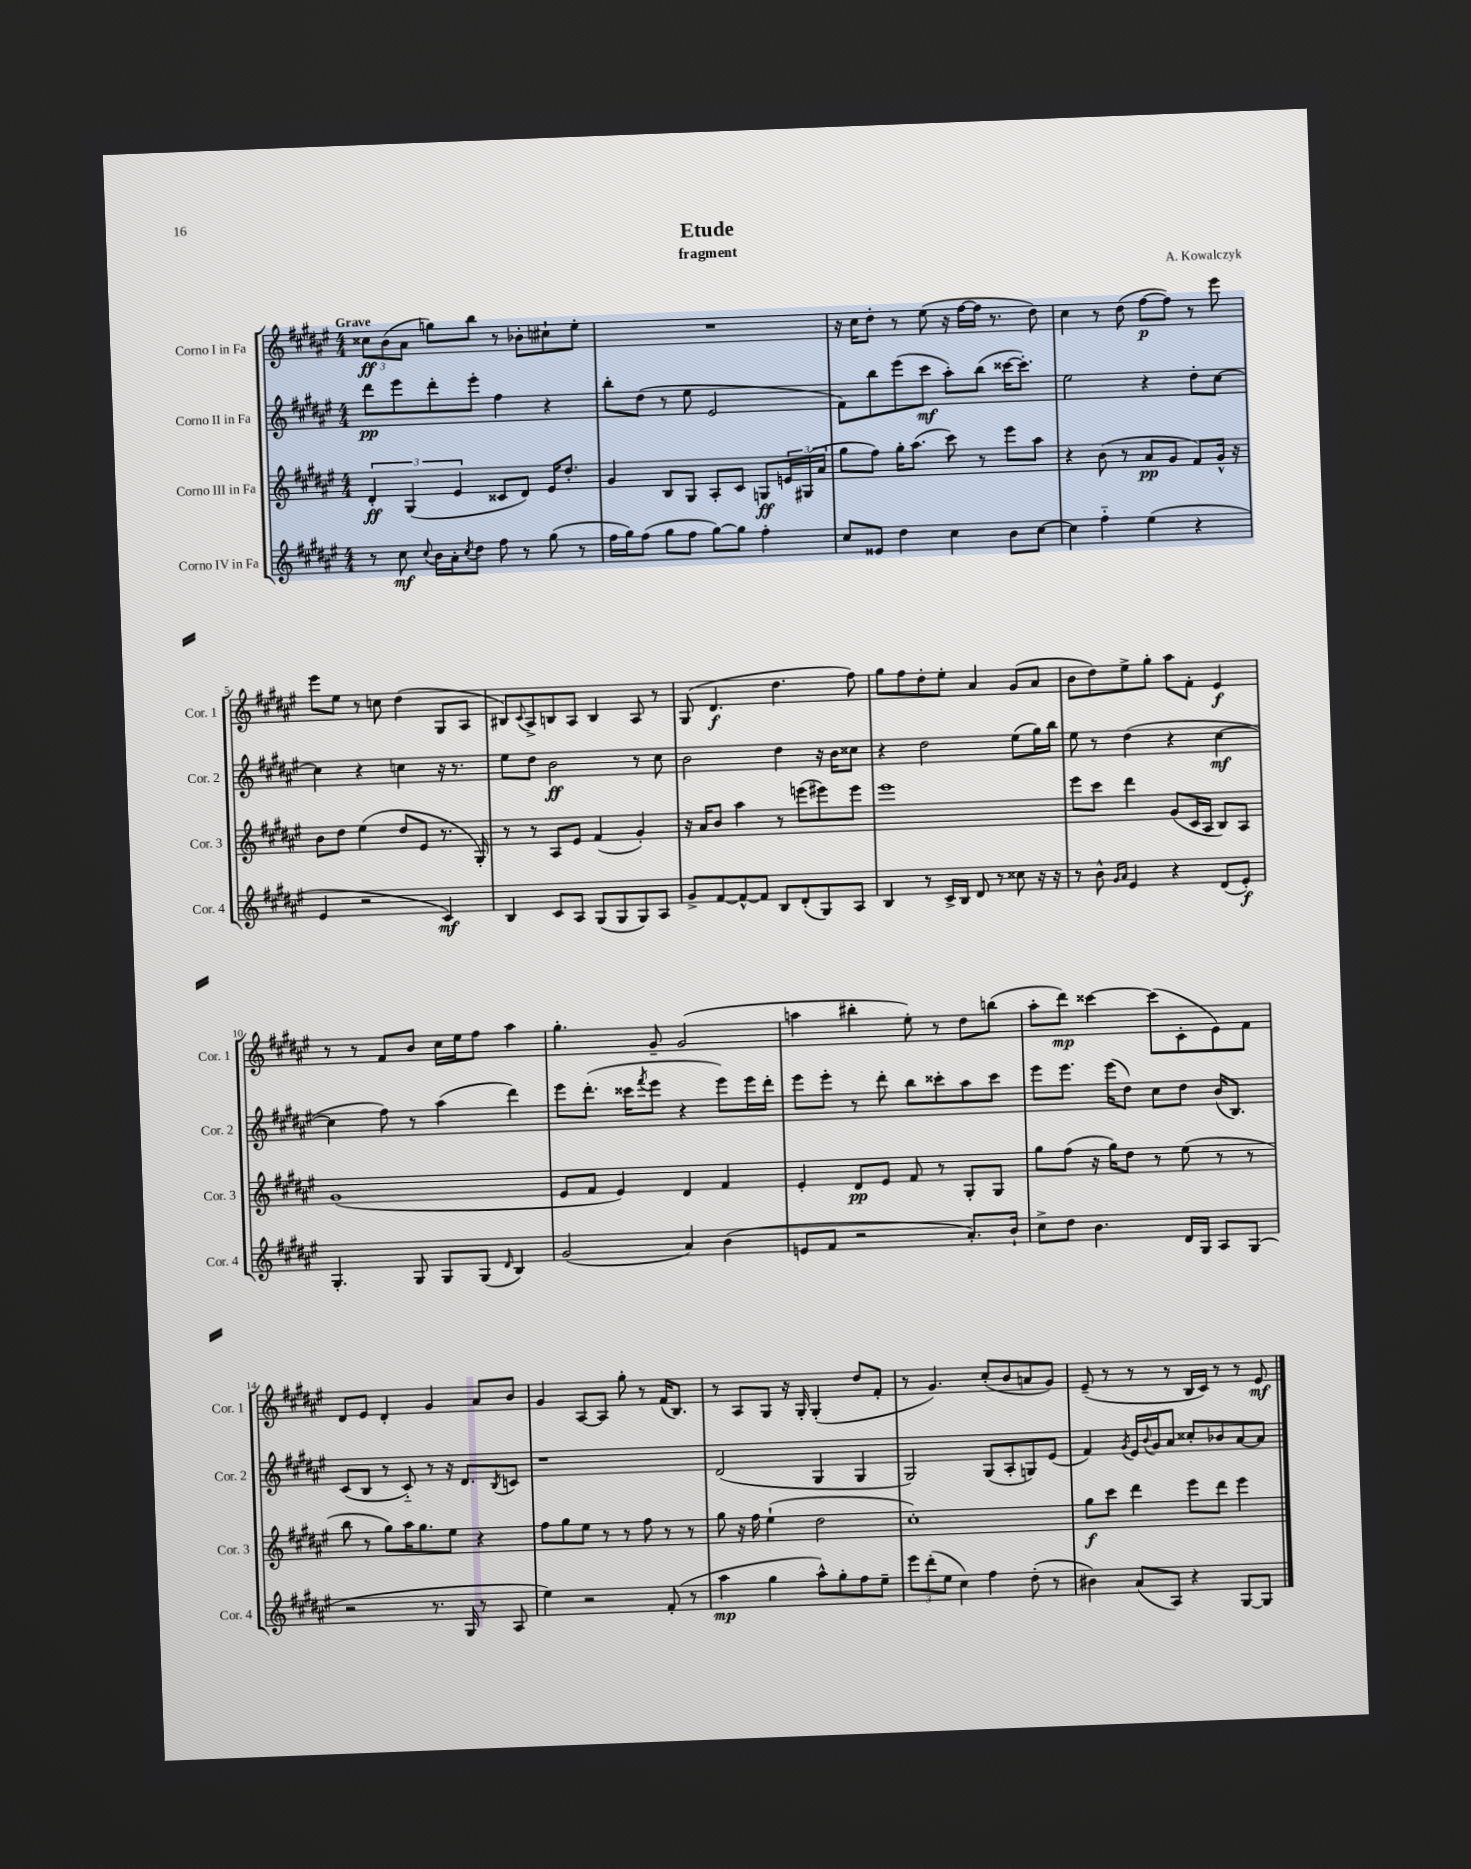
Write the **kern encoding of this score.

**kern	**dynam	**kern	**dynam	**kern	**dynam	**kern	**dynam
*part4	*part4	*part3	*part3	*part2	*part2	*part1	*part1
*staff4	*staff4	*staff3	*staff3	*staff2	*staff2	*staff1	*staff1
*I"Corno IV in Fa	*	*I"Corno III in Fa	*	*I"Corno II in Fa	*	*I"Corno I in Fa	*
*I'Cor. 4	*	*I'Cor. 3	*	*I'Cor. 2	*	*I'Cor. 1	*
*clefG2	*	*clefG2	*	*clefG2	*	*clefG2	*
*k[f#c#g#d#a#e#]	*	*k[f#c#g#d#a#e#]	*	*k[f#c#g#d#a#e#]	*	*k[f#c#g#d#a#e#]	*
*M4/4	*	*M4/4	*	*M4/4	*	*M4/4	*
=1	=1	=1	=1	=1	=1	=1	=1
!	!	!	!	!	!	!LO:TX:a:B:t=Grave	!
8r	.	6d#'/	ff	8ddd#\L	pp	12cc##X\L	ff
.	.	.	.	.	.	(12b\	.
8cc#\	mf	.	.	8eee#\	.	.	.
.	.	(6G#/	.	.	.	12a#\J	.
8qqcc#/	.	.	.	.	.	.	.
16b\LL	.	.	.	8ddd#'\	.	8ggn\L)	.
16a#'\J	.	.	.	.	.	.	.
.	.	6e#/	.	.	.	.	.
8qcc#/	.	.	.	.	.	.	.
8dd#\J	.	.	.	8eee#'\J	.	8bb\J	.
8ff#\	.	8c##X/L	.	4ff#\	.	8r	.
8r	.	8d#/J)	.	.	.	8b-X'\L	.
(8gg#\	.	16e#/KL	.	4r	.	8cc#X`\	.
.	.	8.dd#'/J	.	.	.	.	.
8r	.	.	.	.	.	8ee#'\J	.
=2	=2	=2	=2	=2	=2	=2	=2
16ff#\LL	.	4g#/	.	8bb'\L	.	1r	.
16gg#\J)	.	.	.	.	.	.	.
(8ff#\J	.	.	.	(8dd#\J	.	.	.
8gg#\L	.	8B/L	.	8r	.	.	.
8ff#\J	.	8G#/J	.	8ee#\	.	.	.
[8gg#\L)	.	8A#'/L	.	2e#/	.	.	.
8gg#\J]	.	8c#/J	.	.	.	.	.
4ff#'\	.	8Gn/L	ff	.	.	.	.
.	.	24en/L	.	.	.	.	.
.	.	(24G#X/	.	.	.	.	.
.	.	24a#/JJ	.	.	.	.	.
=3	=3	=3	=3	=3	=3	=3	=3
8cc#/L	.	8gg#\L	.	8f#\L)	.	16r	.
.	.	.	.	.	.	16cc#\KL	.
8e##X/J	.	8ff#\J)	.	8bb\	.	8dd#'\J	.
4dd#\	.	16gg#'\KL	.	(8eee#\	.	8r	.
.	.	(8.aa#\J	.	.	.	.	.
.	.	.	.	8ccc#\J	mf	(8ee#\	.
4cc#\	.	8ccc#\)	.	8aa#'\L)	.	16r	.
.	.	.	.	.	.	[16ff#\LL	.
.	.	8r	.	(8bb\J	.	16ff#\JJ]	.
.	.	.	.	.	.	8.r	.
8b\L	.	8eee#\L	.	[16ccc##X\KL	.	.	.
.	.	.	.	8.ccc##'\J])	.	.	.
[8cc#\J	.	8aa#\J	.	.	.	8dd#\)	.
=4	=4	=4	=4	=4	=4	=4	=4
4cc#\]	.	4r	.	2ee#\	.	4cc#\	.
4ff#\	.	(8b\	.	.	.	8r	.
.	.	8r	.	.	.	(8dd#\	.
(4ee#\	.	8a#/L	pp	4r	.	[8ff#\L	p
.	.	8g#/J	.	.	.	8ff#\J])	.
4r	.	8f#/L)	.	8dd#'\L	.	8r	.
.	.	16g#^^/Jk	.	[8cc#\J	.	8eee#\	.
.	.	16r	.	.	.	.	.
!!LO:LB:g=z
=5	=5	=5	=5	=5	=5	=5	=5
4e#/	.	8b\L	.	4cc#\]	.	8eee#\L	.
.	.	8dd#\J	.	.	.	8ee#\J	.
2r	.	(4ee#\	.	4r	.	8r	.
.	.	.	.	.	.	8ccn\	.
.	.	8dd#/L	.	4ccn\	.	(4dd#\	.
.	.	8e#/J	.	.	.	.	.
4c#/)	mf	8.r	.	16r	.	8G#/L	.
.	.	.	.	8.r	.	.	.
.	.	.	.	.	.	8A#/J	.
.	.	16G#'/)	.	.	.	.	.
=6	=6	=6	=6	=6	=6	=6	=6
4B/	.	8r	.	8ee#\L	.	8B#X/L)	.
.	.	.	.	.	.	8qqc#/	.
.	.	8r	.	8dd#\J	.	8A#^/	.
8c#/L	.	8A#/L	.	2b\	ff	8Bn/	.
8A#/J	.	8e#/J	.	.	.	8A#/J	.
(8G#/L	.	(4f#/	.	.	.	4B/	.
8G#/	.	.	.	.	.	.	.
8G#/)	.	4g#'/)	.	8r	.	8A#/	.
8A#/J	.	.	.	8cc#\	.	8r	.
=7	=7	=7	=7	=7	=7	=7	=7
8g#^/L	.	16r	.	2b\	.	(8G#/	.
.	.	16a#/KL	.	.	.	.	.
[8f#/	.	8b/J	.	.	.	4.d#/	f
8f#^^/_	.	4aa#\	.	.	.	.	.
8f#/J]	.	.	.	.	.	.	.
8B/L	.	8r	.	4dd#\	.	4.dd#\	.
(8d#'/	.	(8eeen\L	.	.	.	.	.
8G#/)	.	8eee#X\)	.	16r	.	.	.
.	.	.	.	16b\KL	.	.	.
8A#/J	.	8eee#\J	.	8cc##X\J	.	8ff#\)	.
=8	=8	=8	=8	=8	=8	=8	=8
4B/	.	1eee#	.	4r	.	8gg#\L	.
.	.	.	.	.	.	8ff#\	.
8r	.	.	.	2dd#\	.	8dd#'\	.
16c#^/LL	.	.	.	.	.	8ee#'\J	.
16B/JJ	.	.	.	.	.	.	.
8d#/	.	.	.	.	.	4a#/	.
8r	.	.	.	.	.	.	.
8cc##X\	.	.	.	(8ee#\L	.	(8g#/L	.
16r	.	.	.	16gg#\L)	.	8a#/J	.
16r	.	.	.	16bb\JJ	.	.	.
=9	=9	=9	=9	=9	=9	=9	=9
8r	.	8eee#\L	.	8ee#\	.	8b\L	.
8b^^\	.	8ccc#\J	.	8r	.	8dd#\)	.
16qqg#/LL	.	.	.	.	.	.	.
16qqa#/JJ	.	.	.	.	.	.	.
4e#/	.	4ddd#\	.	(4dd#\	.	8ee#^\	.
.	.	.	.	.	.	8gg#'\J	.
4r	.	(8g#/L	.	4r	.	8aa#\L	.
.	.	16c#/L	.	.	.	8f#'\J	.
.	.	16A#/JJ	.	.	.	.	.
(8d#/L	.	8B/L)	.	[4cc#\	mf	4e#/	f
8e#'/J)	f	8A#/J	.	.	.	.	.
!!LO:LB:g=z
=10	=10	=10	=10	=10	=10	=10	=10
4.G#'/	.	(1g#	.	4cc#\]	.	8r	.
.	.	.	.	.	.	8r	.
.	.	.	.	8ff#\)	.	8f#/L	.
8G#/	.	.	.	8r	.	8b/J	.
8G#/L	.	.	.	(4aa#\	.	16cc#\LL	.
.	.	.	.	.	.	16ee#\J	.
(8G#/J	.	.	.	.	.	8ff#\J	.
16qqd#/	.	.	.	.	.	.	.
4B/)	.	.	.	4ddd#\)	.	4aa#\	.
=11	=11	=11	=11	=11	=11	=11	=11
(2g#/	.	8e#/L	.	8eee#\L	.	4.gg#'\	.
.	.	8f#/J	.	(8.ddd#'\J	.	.	.
.	.	4e#/)	.	.	.	.	.
.	.	.	.	16ccc##X\KL	.	.	.
.	.	.	.	8qfff#/	.	.	.
.	.	.	.	8eee#\J	.	8g#~/	.
4a#/)	.	4d#/	.	4r	.	(2g#/	.
(4b\	.	4f#/	.	8eee#\L)	.	.	.
.	.	.	.	16eee#\L	.	.	.
.	.	.	.	16ddd#'\JJ	.	.	.
=12	=12	=12	=12	=12	=12	=12	=12
8en/L	.	4e#'/	.	8eee#\L	.	4aan\	.
8f#/J	.	.	.	8eee#'\J	.	.	.
2r	.	8d#/L	pp	8r	.	4bb#X'\	.
.	.	8e#/J	.	8ddd#'\	.	.	.
.	.	8f#/	.	8bb\L	.	8ee#'\)	.
.	.	8r	.	8ccc##X'\	.	8r	.
8.a#'/L)	.	8G#'/L	.	8aa#\	.	8dd#\L	.
.	.	8G#/J	.	8ccc##\J	.	(8bbn\J	.
16b`/Jk	.	.	.	.	.	.	.
=13	=13	=13	=13	=13	=13	=13	=13
8cc#^\L	.	8gg#\L	.	8eee#\L	.	8aa#'\L	.
8dd#\J	.	(8ff#\J	.	8.eee#\J	.	8ddd#\J)	mp
4.b\	.	16r	.	.	.	[4ccc##X\	.
.	.	16gg#\KL)	.	(16eee#\KL	.	.	.
.	.	8dd#\J	.	8dd#\J)	.	.	.
.	.	8r	.	8cc#\L	.	(8ccc##\L]	.
16d#/LL	.	(8ee#\	.	8dd#\J	.	8c#'\	.
16G#/JJ	.	.	.	.	.	.	.
8A#/L	.	8r	.	(16b/KL	.	8e#\)	.
.	.	.	.	8.B/J)	.	.	.
(8G#/J	.	8r	.	.	.	8f#\J	.
!!LO:LB:g=z
=14	=14	=14	=14	=14	=14	=14	=14
2r	.	8bb\	.	(8c#/L	.	8d#/L	.
.	.	8r	.	8B/J	.	8e#/J	.
.	.	8gg#\L)	.	8r	.	4d#'/	.
.	.	16aa#\K	.	8c#/)	.	.	.
.	.	8.gg#\	.	.	.	.	.
8.r	.	.	.	8r	.	4g#/	.
.	.	8ee#\J	.	16r	.	.	.
16G#/	.	.	.	8.d#/L	.	.	.
8r	.	4r	.	.	.	8a#/L	.
.	.	.	.	8qB/	.	.	.
8A#/	.	.	.	8cn/J	.	8b/J	.
=15	=15	=15	=15	=15	=15	=15	=15
4ee#\)	.	8ff#\L	.	1r	.	4g#/	.
.	.	8gg#\	.	.	.	.	.
2r	.	8ee#\J	.	.	.	[8A#/L	.
.	.	8r	.	.	.	8A#/J]	.
.	.	8r	.	.	.	8gg#'\	.
.	.	8ff#\	.	.	.	8r	.
(8f#'/	.	8r	.	.	.	(16f#/KL	.
.	.	.	.	.	.	8.B/J)	.
8r	.	8r	.	.	.	.	.
=16	=16	=16	=16	=16	=16	=16	=16
4aa#\	mp	8gg#\	.	(2d#/	.	8r	.
.	.	16r	.	.	.	8A#/L	.
.	.	16ff#\	.	.	.	.	.
4gg#\	.	(4ee#`\	.	.	.	8G#/J	.
.	.	.	.	.	.	16r	.
.	.	.	.	.	.	16G#'/	.
8aa#^^\L)	.	2dd#\	.	4G#/	.	(4G#'/	.
8gg#'\	.	.	.	.	.	.	.
8ff#\	.	.	.	4G#/	.	8dd#/L	.
8ee#~\J	.	.	.	.	.	8f#'/J	.
=17	=17	=17	=17	=17	=17	=17	=17
12eee#\L	.	1cc#')	.	2G#/)	.	8r	.
(12ddd#'\	.	.	.	.	.	.	.
.	.	.	.	.	.	4.g#/)	.
12ee#\J	.	.	.	.	.	.	.
4cc#\)	.	.	.	.	.	.	.
4ff#\	.	.	.	(8G#/L	.	(8cc#'/L	.
.	.	.	.	8A#'/	.	8b/	.
(8dd#'\	.	.	.	8Gn/)	.	8an/	.
8r	.	.	.	(8e#/J	.	8g#/J)	.
=18	=18	=18	=18	=18	=18	=18	=18
4b#X\)	.	8gg#\L	f	4f#/)	.	(8e#~/	.
.	.	8ccc#\J	.	.	.	8r	.
.	.	.	.	8qg#/	.	.	.
(8a#/L	.	4ddd#\	.	16e#/LL	.	8r	.
.	.	.	.	8qqb/	.	.	.
.	.	.	.	16g#/J	.	.	.
8A#/J)	.	.	.	8a#/J	.	8r	.
4r	.	8eee#\L	.	8cc##X'/L	.	16B/LL	.
.	.	.	.	.	.	16c#/JJ)	.
.	.	8ddd#\J	.	8b-X/	.	8r	.
[8G#/L	.	4eee#\	.	[8a#/	.	8r	.
8G#/J]	.	.	.	8a#/J]	.	8e#/	mf
==	==	==	==	==	==	==	==
*-	*-	*-	*-	*-	*-	*-	*-
